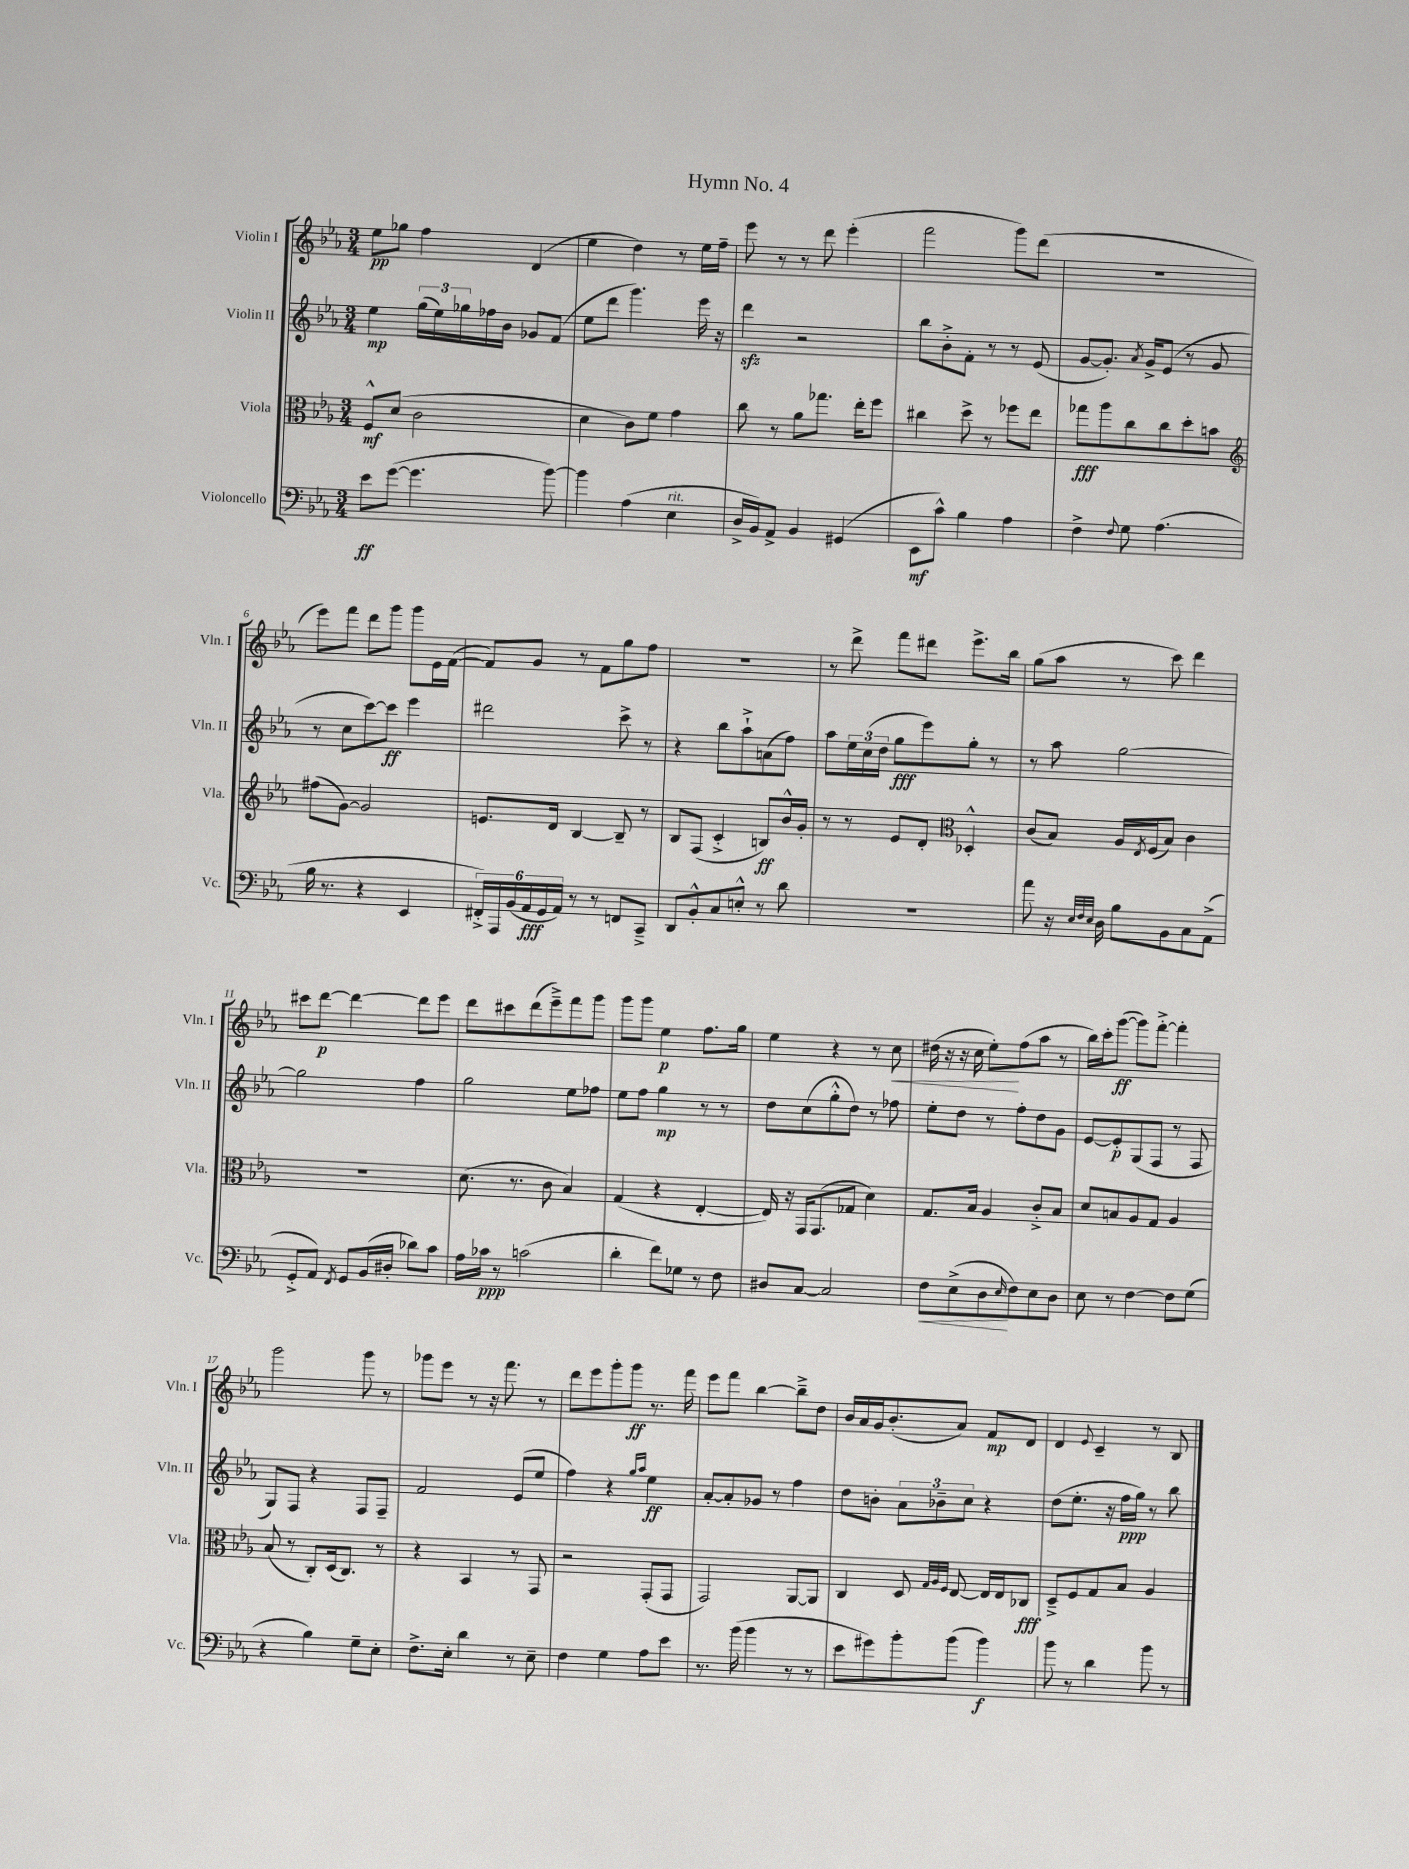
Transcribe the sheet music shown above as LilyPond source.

\header { title = "Hymn No. 4" }
<<
\new StaffGroup <<
\new Staff = "s0" \with { instrumentName = "Violin I" shortInstrumentName = "Vln. I" } {
    \clef treble \key ees \major \numericTimeSignature \time 3/4
    ees''8\pp ges''8 f''4 d'4( |
    ees''4 d''4) r8 ees''16 f''16-- |
    ees'''8 r8 r8 d'''8 ees'''4-.( |
    f'''2 g'''8) d'''8( |
    R2. |
    ees'''8) f'''8 d'''8 g'''8 g'''8 ees'16 f'16~( |
    f'8) g'8 r8 f'8 g''8 f''8 |
    R2. |
    r8 d'''8-> f'''8 dis'''8 ees'''8.-> bes''16 |
    g''8( aes''8 r8 c'''8) d'''4 |
    cis'''8 d'''8~\p d'''4~ d'''8 ees'''8 |
    d'''8 cis'''8 d'''8( ees'''8--->) f'''8 g'''8 |
    g'''8 g'''8 ees''4\p f''8. g''16 |
    ees''4 r4 r8 c''8\< |
    dis''16( r16 r16 c''16 ees''8-.\!) f''8( aes''8 r8 |
    bes''16) c'''16-. g'''8~\ff( g'''8) f'''8~-.-> f'''4-. |
    g'''2 g'''8 r8 |
    ges'''8 ees'''8 r8 r16 f'''8. r8 |
    d'''8 ees'''8 g'''8-. g'''8\ff r8. f'''16 |
    ees'''8 f'''8 bes''4~ bes''8---> d''8 |
    bes'16 aes'16 g'16 bes'8.-.( aes'8) f'8\mp d'8 |
    d'4 \appoggiatura { ees'8 } c'4-- r8 bes8 \bar "|." |
}
\new Staff = "s1" \with { instrumentName = "Violin II" shortInstrumentName = "Vln. II" } {
    \clef treble \key ees \major \numericTimeSignature \time 3/4
    ees''4\mp \tuplet 3/2 { g''16( ees''16) ges''16 } fes''16 bes'16 ges'8 f'8( |
    ees''8 d'''8 g'''4.) ees'''16 r16 |
    d'''4\sfz r2 |
    bes''8 bes'8-.-> f'8-. r8 r8 ees'8( |
    g'8~ g'8.-.) \acciaccatura { aes'8 } g'16-> ees'8( r8 g'8 |
    r8 c''8 c'''8~) c'''8\ff ees'''4 |
    dis'''2 c'''8-> r8 |
    r4 bes''8 aes''8-!-> a'8( f''8) |
    aes''8 \tuplet 3/2 { ees''16 c''16( d''16 } g''8\fff ees'''8) g''8-. r8 |
    r8 aes''8 g''2~ |
    g''2 f''4 |
    g''2 ees''8 fes''8 |
    ees''8 f''8 g''4\mp r8 r8 |
    d''8 c''8( g''8-.-^ d''8) r8 fes''8 |
    ees''8-. d''8 r8 f''8-. d''8 g'8 |
    ees'8~ ees'8-.\p g8( f8 r8 f8 |
    g8) f8 r4 f8 f8-- |
    f'2 ees'8( ees''8 |
    f''4) r4 \grace { g''16 aes''16 } ees''4\ff |
    aes'8~-. aes'8-. ges'8 r8 f''4 |
    d''8 b'8-. \tuplet 3/2 { aes'8 bes'8-- c''8 } r4 |
    d''8( ees''8.-. r16 f''16\ppp g''16) r8 bes''8 \bar "|." |
}
\new Staff = "s2" \with { instrumentName = "Viola" shortInstrumentName = "Vla." } {
    \clef alto \key ees \major \numericTimeSignature \time 3/4
    f8-^\mf d'8( c'2 |
    d'4 c'8) f'8 g'4 |
    c''8 r8 aes'8 ges''8. ees''16-. f''8 |
    cis''4 d''8-> r8 fes''8 ees''8 |
    ges''8\fff aes''8 c''8 c''8 d''8-. b'8 |
    \clef treble fis''8( g'8~) g'2 |
    e'8. d'16 bes4~ bes8-- r8 |
    bes8 f8( c'4-.-> b8\ff) bes'16-^ g'16-. |
    r8 r8 ees'8 d'8-. \clef alto des4-.-^ |
    c'8( bes8) aes16 \acciaccatura { ees8 } f16( bes8) c'4 |
    R2. |
    d'8.( r8. c'8 bes4) |
    g4( r4 ees4~-. |
    ees16) r16 g,16 g,8.( ges8 d'4) |
    g8. bes16 aes4 c'8-.-> bes8 |
    d'8 b8 aes8 g8 aes4 |
    bes8( r8 c8-.) d16( c8.) r8 |
    r4 bes,4 r8 g,8 |
    r2 g,8-.( g,8 |
    g,2) aes,8~ aes,8 |
    c4 d8 \grace { g32 aes32 f32 } ees8~ ees16 ees16 ces8\fff |
    d8---> f8 g8 bes8 aes4 \bar "|." |
}
\new Staff = "s3" \with { instrumentName = "Violoncello" shortInstrumentName = "Vc." } {
    \clef bass \key ees \major \numericTimeSignature \time 3/4
    ees'8\ff g'8~( g'4. bes'8~) |
    bes'4 aes4( ees4^\markup { \italic "rit." } |
    d16-> bes,16) aes,8-> bes,4 gis,4( |
    ees,8\mf c'8-^) bes4 aes4 |
    f4-> \appoggiatura { f8 } g8 aes4.( |
    bes16 r8. r4 ees,4 |
    \tuplet 6/4 { fis,16-.->) aes,,16 bes,16( aes,16\fff g,16 aes,16) } r8 r8 f,8 c,8---> |
    d,8 bes,8-.-^ c8 e8-.-^ r8 d'8 |
    R2. |
    aes'8 r16 \grace { ees32 f32 ees32 } d16 bes8 bes,8 c8 aes,8->( |
    g,8-.-> aes,8) \acciaccatura { f,8 } g,8 bes,16( dis16-. des'8) c'8 |
    aes16 ces'16\ppp r8 c'2( |
    d'4-. f'8) ges8 r8 f8 |
    dis8 c8~ c2 |
    f8\< ees8->( d8\! \grace { ees16 } f8) ees8 d8 |
    ees8 r8 f4~ f8 g8( |
    r4 bes4) g8-- ees8-. |
    f8.-> ees16-. d'4 r8 ees8-- |
    f4 g4 aes8 ees'8 |
    r8. bes'16( bes'4 r8 r8 |
    ees'8 gis'8) bes'8-. bes'8( bes'4\f) |
    bes'8 r8 d'4 bes'8 r8 \bar "|." |
}
>>
>>
